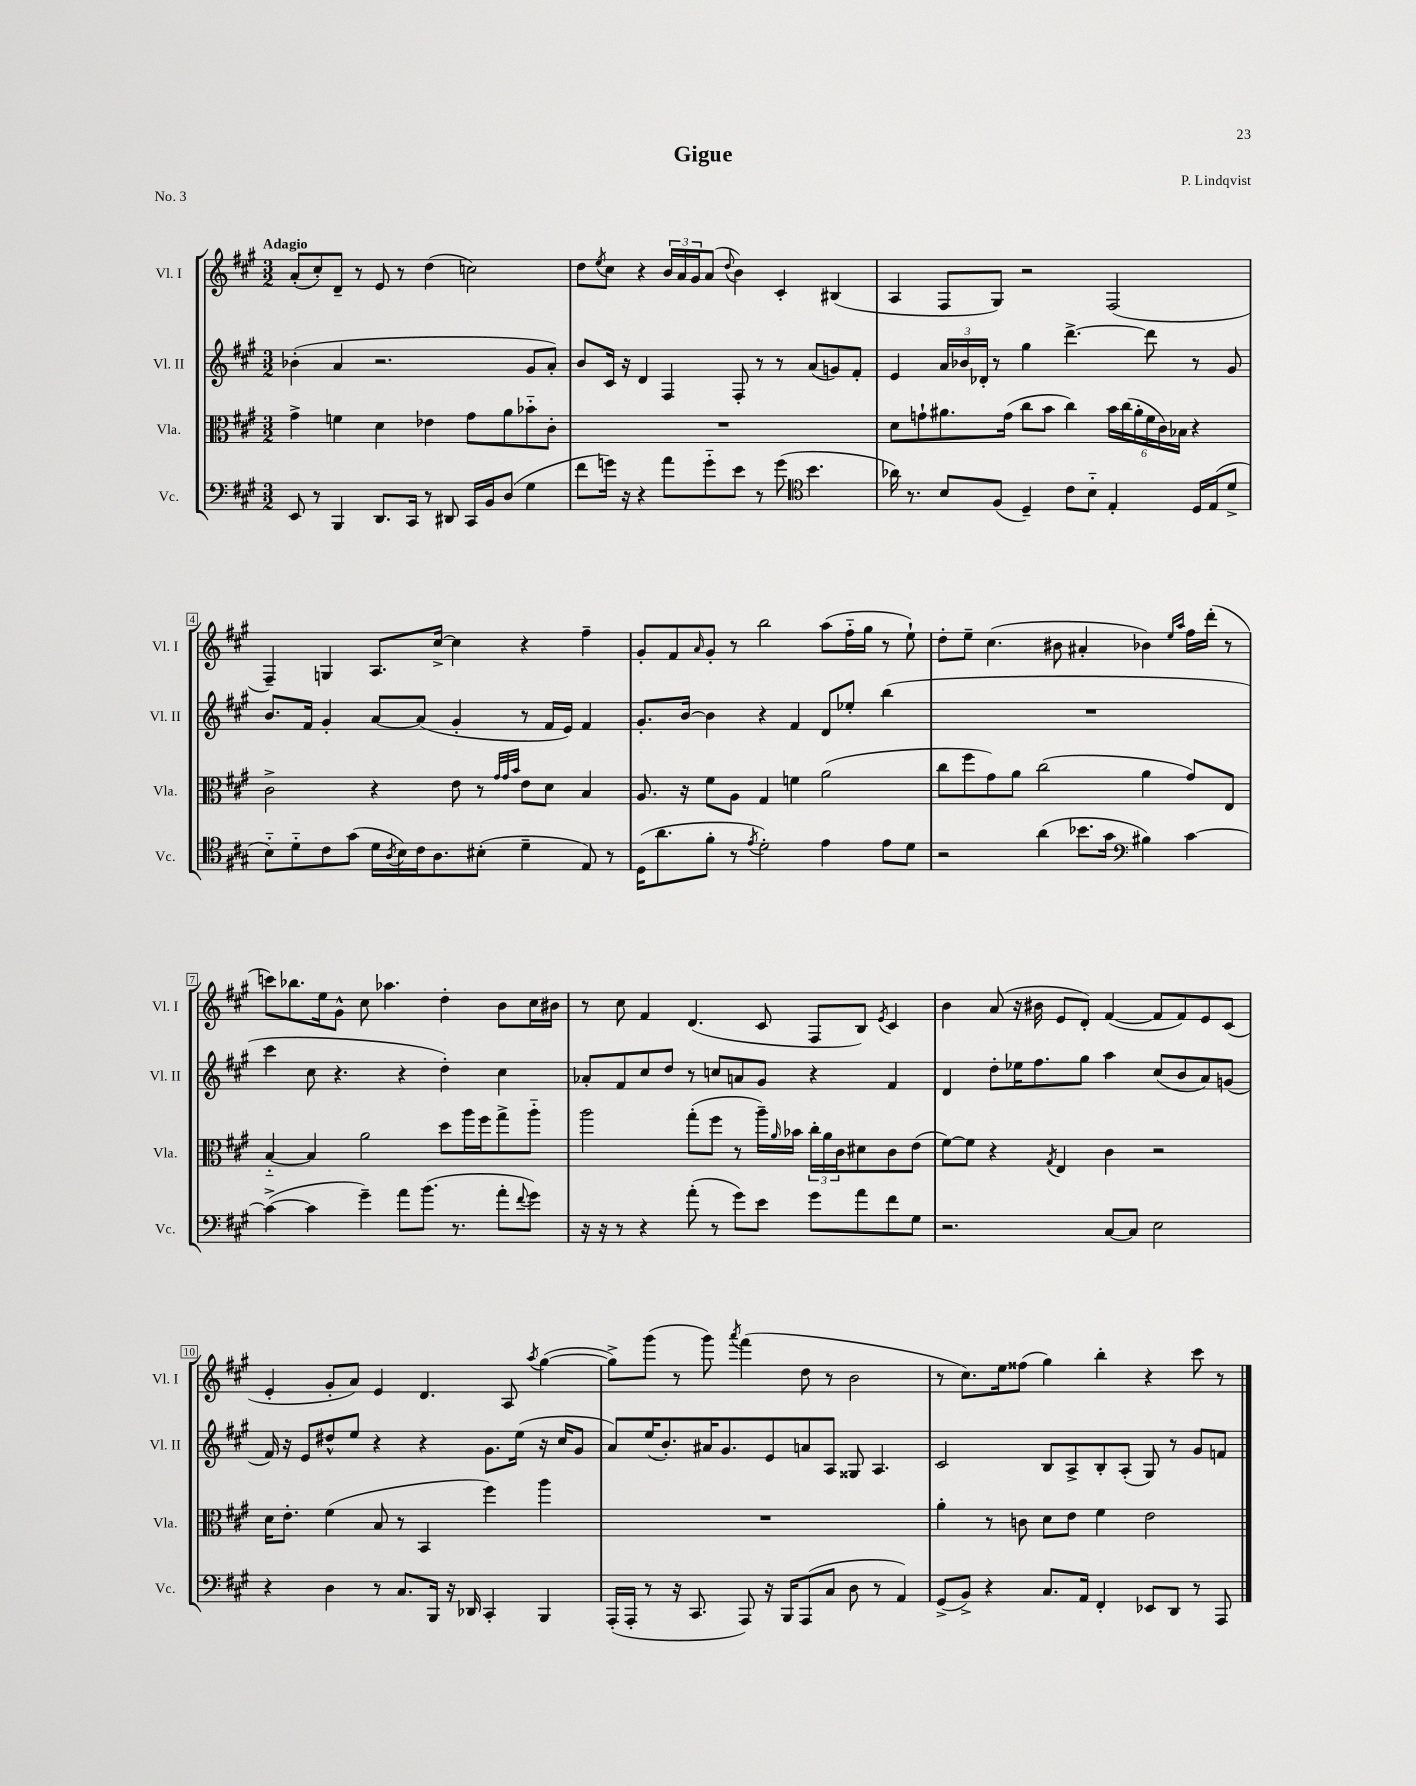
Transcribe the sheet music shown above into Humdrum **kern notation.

**kern	**kern	**kern	**kern
*staff4	*staff3	*staff2	*staff1
*clefF4	*clefC3	*clefG2	*clefG2
*k[f#c#g#]	*k[f#c#g#]	*k[f#c#g#]	*k[f#c#g#]
*M3/2	*M3/2	*M3/2	*M3/2
8EE/	4g#^\	(4b-'\	(8a'/L
8r	.	.	8cc#'/)
4BBB/	4f\	4a/	8d~/J
.	.	.	8r
8.DD/L	4d\	2.r	8e/
.	.	.	8r
16CC#/Jk	.	.	.
8r	4e-\	.	(4dd\
8DD#/	.	.	.
16CC#/LL	8g#\L	.	2cc\)
16BB/J	.	.	.
(8D/J	8a\	.	.
4G#\	8b-'~\	8g#/L	.
.	8c#'\J	8a'/J)	.
=	=	=	=
8f#\L	1.r	8b/L	8dd\L
.	.	.	8qee/
16g\Jk)	.	16c#/Jk	8cc#\J
16r	.	16r	.
4r	.	4d/	4r
8a\L	.	4F#/	24b/LL
.	.	.	24a/
.	.	.	24g#/J
8g'~\	.	.	(8a/J
.	.	.	8qqdd/
8e\J	.	8F#'/	4b\)
8r	.	8r	.
(8g\	.	8r	4c#'/
*clefC4	*	*	*
4.b\	.	(8a/L	.
.	.	8g/)	(4B#/
.	.	8f#'/J	.
=	=	=	=
16a-\)	8d\L	4e/	4A/
8.r	.	.	.
.	8g`\	.	.
8B/L	8.a#\	24a/LL	8F#/L
.	.	24b-/	.
.	.	24d-'/JJ	.
(8F#/J	.	8r	8G#/J)
.	(16g\Jk	.	.
4D~/)	8cc#\L	4gg#\	2r
.	8b\J	.	.
8c#\L	4cc#\)	[4.ddd^\	.
8B'~\J	.	.	.
4E'/	24b\LL	.	(2F#/
.	(24cc#\	.	.
.	24a#'\	.	.
.	24f#\	8ddd\]	.
.	24c#\)	.	.
.	24B-\JJ	.	.
16D/LL	4r	8r	.
(16E/J	.	.	.
8d^/J	.	8g#/	.
=	=	=	=
8B'~\L)	2c#^\	8.b/L	4F#~/)
8d'~\	.	.	.
.	.	16f#/Jk	.
8c#\	.	4g#'/	4G/
(8g#\J	.	.	.
16d\LL	4r	[8a/L	8.A/L
8qA/	.	.	.
16B\)	.	.	.
16c#\J	.	(8a/]J	.
8.A\	.	.	[16cc#^/Jk
.	8e\	4g#'/	4cc#\]
(8B#'\J	8r	.	.
.	32qqg#/LLL	.	.
.	32qqg#/	.	.
.	32qqb/JJJ	.	.
4d~\	8e\L	8r	4r
.	8d\J	16f#/LL	.
.	.	16e/JJ)	.
8E/)	4B/	4f#/	4ff#~\
8r	.	.	.
=	=	=	=
(16D\LK	8.A/	8.g#'/L	8g#'/L
8.a\	.	.	.
.	.	.	8f#/
.	16r	[16b/Jk	.
.	.	.	16qqa/
8f#'\J	8f#\L	4b\]	8g#'/J
8r	8A\J	.	8r
8qe/	.	.	.
2d'\)	4G#/	4r	2bb\
.	4f\	4f#/	.
4e\	(2a\	8d/L	(8aa\L
.	.	8ee-'/J	16ff#'~\L
.	.	.	16gg#\JJ
8e\L	.	(4bb\	8r
8d\J	.	.	8ee`\)
=	=	=	=
2r	8cc#\L	1.r	8dd'\L
.	8ff#\	.	8ee~\J
.	8g#\)	.	(4.cc#\
.	8a\J	.	.
(4a\	(2cc#\	.	.
.	.	.	8b#\
8.b-\L	.	.	4a#'/
16g#\Jk	.	.	.
*clefF4	*	*	*
4B#\)	4a\	.	4b-\)
.	.	.	16qqee/LL
.	.	.	16qqaa/JJ
[4c#\	8g#/L)	.	16ff#\LL
.	.	.	(16ddd'\JJ
.	8E/J	.	8r
=	=	=	=
(4c#^\_	[4B'~/	4ccc#\	8ccc\L)
.	.	.	8.bb-\
4c#\]	4B/]	8cc#\	.
.	.	.	16ee\k
.	.	4.r	8g#^^\J
4g#~\)	2a\	.	8cc#\
.	.	.	4.aa-\
8a\L	.	4r	.
(8.b\J	.	.	.
.	8dd\L	4dd'\)	4dd'\
8.r	.	.	.
.	16aa\L	.	.
.	16ff#\J	.	.
8a'\L	8gg#^\	4cc#\	8b\L
8qqf#/	.	.	.
8g#\J)	8aa'~\J	.	16cc#\L
.	.	.	16b#\JJ
=	=	=	=
16r	2aa\	8a-'/L	8r
16r	.	.	.
8r	.	8f#/	8cc#\
4r	.	8cc#/	4f#/
.	.	8dd/J	.
(8a'\	(8gg#'\L	8r	(4.d/
8r	8ff#\J	8cc/L	.
8g#\L)	8r	8a/	.
8e\J	16aa~\LL)	8g#/J	8c#/
.	16qqa/	.	.
.	16b-\JJ	.	.
8g#\L	24cc#'\LL	4r	8F#/L
.	24a\	.	.
.	24c#\J	.	.
8a\	8d#\	.	8B/J)
.	.	.	8qe/
8f#\	8c#\	4f#/	4c#/
8G#\J	(8e\J	.	.
=	=	=	=
2.r	[8f#\L)	4d/	4b\
.	8f#\]J	.	.
.	4r	8dd'\L	(8a/
.	.	16ee-\K	16r
.	.	8.ff#\	16b#\
.	8qG#/	.	.
.	4E/	.	8e/L
.	.	8gg#\J	8d'/J)
[8C#/L	4c#\	4aa\	([4f#/
8C#/]J	.	.	.
2E\	2r	(8cc#/L	8f#/]L
.	.	8b/	8f#/)
.	.	8a/)	8e/
.	.	(8g/J	(8c#/J
=	=	=	=
4r	16d\LK	16f#/)	4e'/
.	8.e'\J	16r	.
.	.	8e/L	.
4D\	(4f#\	8dd#^^/	8g#'/L
.	.	8ee/J	8a/J)
8r	8B/	4r	4e/
8.C#/L	8r	.	.
.	4BB/	4r	4.d/
16BBB/Jk	.	.	.
16r	.	.	.
16DD-/	.	.	.
4CC#'/	4ff#\)	8.g#\L	.
.	.	.	8A/
.	.	(16ee\Jk	.
.	.	.	8qaa/
4BBB/	4aa\	16r	([4gg#\
.	.	16cc#/LK	.
.	.	8g#/J	.
=	=	=	=
(16AAA'/LL	1.r	8a/L)	8gg#^\]L)
16AAA'/JJ	.	.	.
8r	.	(16ee/K	(8ggg#\J
.	.	8.b'/)	.
16r	.	.	8r
8.CC#/	.	.	.
.	.	16a#/K	8ggg#\)
.	.	8.g#/	.
.	.	.	8qaaa/
8AAA/)	.	.	(4fff#\
16r	.	8e/	.
16BBB/LK	.	.	.
(8AAA/	.	8a/	8dd\
8C#/J	.	8A/J	8r
8D\	.	8G##/	2b\
8r	.	4.A/	.
4AA/)	.	.	.
=	=	=	=
(8GG#^/L	4a'\	2c#/	8r
8BB^/J)	.	.	8.cc#\L)
4r	8r	.	.
.	.	.	16ee\k
.	8c\	.	(8ff##\J
8.C#/L	8d\L	8B/L	4gg#\)
.	8e\J	8A^/	.
16AA/Jk	.	.	.
4FF#'/	4f#\	8B'/	4bb'\
.	.	(8A'/J	.
8EE-/L	2e\	8G#/)	4r
8DD/J	.	8r	.
8r	.	8g#/L	8ccc#\
8AAA/	.	8f/J	8r
==	==	==	==
*-	*-	*-	*-
